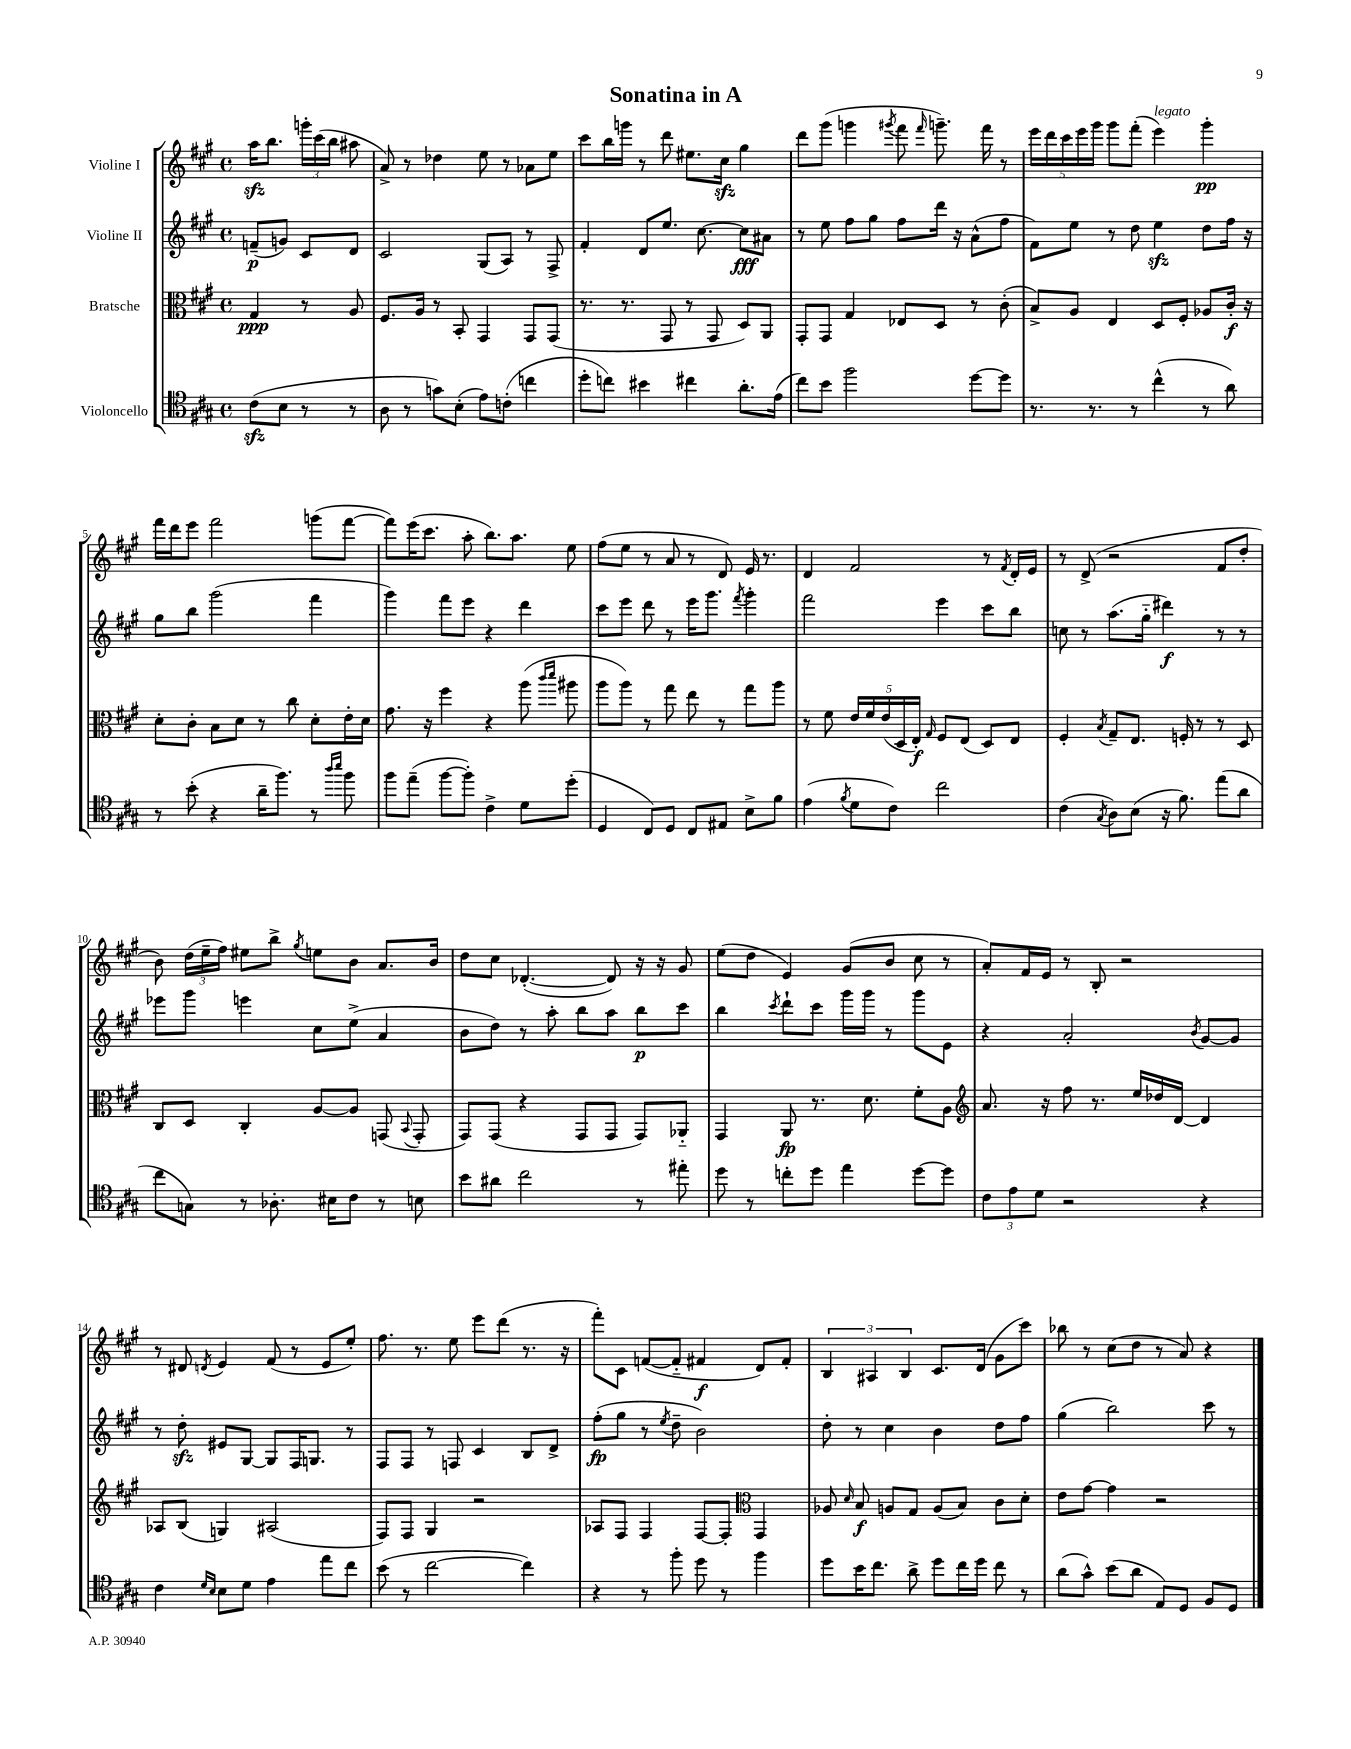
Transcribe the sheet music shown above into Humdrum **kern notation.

**kern	**kern	**dynam	**kern	**dynam	**kern	**dynam
*part4	*part3	*part3	*part2	*part2	*part1	*part1
*staff4	*staff3	*staff3	*staff2	*staff2	*staff1	*staff1
*I"Violoncello	*I"Bratsche	*	*I"Violine II	*	*I"Violine I	*
*clefC4	*clefC3	*	*clefG2	*	*clefG2	*
*k[f#c#g#]	*k[f#c#g#]	*	*k[f#c#g#]	*	*k[f#c#g#]	*
*M4/4	*M4/4	*	*M4/4	*	*M4/4	*
*met(c)	*met(c)	*	*met(c)	*	*met(c)	*
=	=	=	=	=	=	=
(8c#zz\L	4G#/	ppp	(8fn~/L	p	16aazz\KL	.
.	.	.	.	.	8.bb\J	.
8B\J	.	.	8gn/J)	.	.	.
8r	8r	.	8c#/L	.	24gggn'\LL	.
.	.	.	.	.	(24ccc#\	.
.	.	.	.	.	24bb\JJ	.
8r	8A/	.	8d/J	.	8aa#X\	.
=1	=1	=1	=1	=1	=1	=1
8A\	8.F#/L	.	2c#/	.	8a^/)	.
8r	.	.	.	.	8r	.
.	16A/Jk	.	.	.	.	.
8gn\L)	8r	.	.	.	4dd-X\	.
(8B'\J	8BB'/	.	.	.	.	.
8e\L)	4GG#/	.	(8G#/L	.	8ee\	.
(8cn'\J	.	.	8A/J)	.	8r	.
4ccn\	8GG#/L	.	8r	.	8a-X\L	.
.	(8GG#/J	.	8F#^/	.	8ee\J	.
=2	=2	=2	=2	=2	=2	=2
8dd'\L	8.r	.	4f#'/	.	8ccc#\L	.
8ccn\J)	.	.	.	.	16bb\L	.
.	8.r	.	.	.	16gggn\JJ	.
4b#X\	.	.	8d/L	.	8r	.
.	8GG#/	.	8.ee/J	.	8ddd\	.
4cc#X\	8r	.	.	.	8.ee#X\L	.
.	.	.	[8.cc#\	.	.	.
.	8GG#/	.	.	.	.	.
.	.	.	.	.	16cc#zz\Jk	.
8.a'\L	8D/L)	.	8cc#\L]	fff	4gg#\	.
.	8AA/J	.	8a#X\J	.	.	.
(16e\Jk	.	.	.	.	.	.
=3	=3	=3	=3	=3	=3	=3
8cc#\L)	8GG#'/L	.	8r	.	8ddd\L	.
8b\J	8GG#/J	.	8ee\	.	(8ggg#\J	.
2ff#\	4G#/	.	8ff#\L	.	4gggn\	.
.	.	.	8gg#\J	.	.	.
.	.	.	.	.	8qggg#X/	.
.	8E-X/L	.	8ff#\L	.	8fff#\	.
.	.	.	.	.	16qqfff#/	.
.	8D/J	.	16ddd\Jk	.	8.gggn~\)	.
.	.	.	16r	.	.	.
[8dd\L	8r	.	(8a^^\L	.	.	.
.	.	.	.	.	16fff#\	.
8dd\J]	(8c#'\	.	8ff#\J	.	8r	.
=4	=4	=4	=4	=4	=4	=4
8.r	8B^/L)	.	8f#\L)	.	20eee\LL	.
.	.	.	.	.	20ddd\	.
.	.	.	.	.	20ccc#\	.
.	8A/J	.	8ee\J	.	.	.
.	.	.	.	.	20eee\	.
8.r	.	.	.	.	.	.
.	.	.	.	.	20ggg#\JJ	.
.	4E/	.	8r	.	8ggg#\L	.
8r	.	.	8dd\	.	(8fff#'\J	.
!	!	!	!	!	!LO:TX:a:i:t=legato	!
(4cc#^^\	8D/L	.	4eezz\	.	4eee\)	.
.	8F#'/J	.	.	.	.	.
8r	8A-X/L	.	8dd\L	.	4ggg#'\	pp
8a\)	16c#'/Jk	f	16ff#\Jk	.	.	.
.	16r	.	16r	.	.	.
!!LO:LB:g=z
=5	=5	=5	=5	=5	=5	=5
8r	8d'\L	.	8gg#\L	.	16fff#\LL	.
.	.	.	.	.	16ddd\J	.
(8b'\	8c#'\J	.	8bb\J	.	8eee\J	.
4r	8B\L	.	(2ggg#\	.	2fff#\	.
.	8d\J	.	.	.	.	.
16a~\KL	8r	.	.	.	.	.
8.ff#\J)	.	.	.	.	.	.
.	8cc#\	.	.	.	.	.
8r	8d'\L	.	4fff#\	.	(8gggn\L	.
16qqaa/LL	.	.	.	.	.	.
16qqbb/JJ	.	.	.	.	.	.
8ff#\	16e'\L	.	.	.	[8fff#\J	.
.	16d\JJ	.	.	.	.	.
=6	=6	=6	=6	=6	=6	=6
8ff#\L	8.g#\	.	4ggg#\)	.	8fff#\L])	.
(8ee~\J	.	.	.	.	(16eee\K	.
.	16r	.	.	.	8.ccc#\J	.
[8ff#\L	4ff#\	.	8fff#\L	.	.	.
8ff#'\J])	.	.	8eee\J	.	8aa'\	.
4c#^\	4r	.	4r	.	8.bb\L)	.
.	.	.	.	.	8.aa\J	.
8d\L	(8aa\	.	4ddd\	.	.	.
.	16qqccc#/LL	.	.	.	.	.
.	16qqddd/JJ	.	.	.	.	.
(8dd'\J	8aa#X\	.	.	.	8ee\	.
=7	=7	=7	=7	=7	=7	=7
4D/	8aa\L	.	8ccc#\L	.	(8ff#\L	.
.	8aa\J)	.	8eee\J	.	8ee\J	.
8C#/L)	8r	.	8ddd\	.	8r	.
8D/J	8gg#\	.	8r	.	8a/	.
8C#/L	8ee\	.	16eee\KL	.	8r	.
.	.	.	8.ggg#\J	.	.	.
8E#X/J	8r	.	.	.	8d/)	.
.	.	.	8qfff#/	.	.	.
8B^\L	8gg#\L	.	4ggg#'\	.	16e/	.
.	.	.	.	.	8.r	.
8f#\J	8aa\J	.	.	.	.	.
=8	=8	=8	=8	=8	=8	=8
(4e\	8r	.	2fff#\	.	4d/	.
.	8f#\	.	.	.	.	.
8qf#/	.	.	.	.	.	.
8d\L	20e/LL	.	.	.	2f#/	.
.	20f#/	.	.	.	.	.
.	(20e/	.	.	.	.	.
8c#\J)	.	.	.	.	.	.
.	20D/	.	.	.	.	.
.	20E'/JJ)	f	.	.	.	.
.	16qqG#/	.	.	.	.	.
2cc#\	8F#/L	.	4eee\	.	.	.
.	(8E/J	.	.	.	.	.
.	8D/L)	.	8ccc#\L	.	8r	.
.	.	.	.	.	8qf#/	.
.	8E/J	.	8bb\J	.	16d'/LL	.
.	.	.	.	.	16e/JJ	.
=9	=9	=9	=9	=9	=9	=9
(4c#\	4F#'/	.	8ccn\	.	8r	.
.	.	.	8r	.	(8d^/	.
8qG#/	8qB/	.	.	.	.	.
8A\L)	8G#~/L	.	(8.aa\L	.	2r	.
(8B\J	8.E/J	.	.	.	.	.
.	.	.	16gg#\Jk	.	.	.
16r	.	.	4ddd#X\)	f	.	.
8.f#\)	16Fn'/	.	.	.	.	.
.	8r	.	.	.	.	.
(8ee\L	8r	.	8r	.	8f#/L	.
8a\J	8D/	.	8r	.	8dd'/J	.
!!LO:LB:g=z
=10	=10	=10	=10	=10	=10	=10
8cc#\L	8C#/L	.	8eee-X\L	.	8b\)	.
8Gn\J)	8D/J	.	8ggg#\J	.	(24dd\LL	.
.	.	.	.	.	24ee~\	.
.	.	.	.	.	24ff#\JJ)	.
8r	4C#'/	.	4eeen\	.	8ee#X\L	.
8.A-X'\	.	.	.	.	8bb^\J	.
.	.	.	.	.	8qgg#/	.
.	[8A/L	.	8cc#\L	.	8een\L	.
16B#X\KL	.	.	.	.	.	.
8c#\J	8A/J]	.	(8ee^\J	.	8b\J	.
8r	(8GGn/	.	4a/	.	8.a/L	.
.	8qqBB/	.	.	.	.	.
8Bn\	8GG'/	.	.	.	.	.
.	.	.	.	.	16b/Jk	.
=11	=11	=11	=11	=11	=11	=11
8b\L	8GG#/L)	.	8b\L	.	8dd\L	.
8a#X\J	(8GG#/J	.	8dd\J)	.	8cc#\J	.
2cc#\	4r	.	8r	.	([4.d-X'/	.
.	.	.	8aa'\	.	.	.
.	8GG#/L	.	8bb\L	.	.	.
.	8GG#/J	.	8aa\J	.	8d-/])	.
8r	8GG#/L)	.	8bb\L	p	16r	.
.	.	.	.	.	16r	.
8ee#X'\	8AA-X/J	.	8ccc#\J	.	8g#/	.
=12	=12	=12	=12	=12	=12	=12
8dd\	4GG#/	.	4bb\	.	(8ee\L	.
8r	.	.	.	.	8dd\J	.
.	.	.	8qccc#/	.	.	.
8ccn'\L	8AA/	fp	8ddd`\L	.	4e/)	.
8dd\J	8.r	.	8ccc#\J	.	.	.
4ee\	.	.	16ggg#\LL	.	(8g#/L	.
.	8.d\	.	16ggg#\JJ	.	.	.
.	.	.	8r	.	8b/J	.
[8dd\L	8f#'\L	.	8ggg#\L	.	8cc#\	.
8dd\J]	8A\J	.	8e\J	.	8r	.
=13	=13	=13	=13	=13	=13	=13
*	*clefG2	*	*	*	*	*
12c#\L	8.a/	.	4r	.	8a'/L)	.
12e\	.	.	.	.	.	.
.	.	.	.	.	16f#/L	.
12d\J	.	.	.	.	.	.
.	16r	.	.	.	16e/JJ	.
2r	8ff#\	.	2a'/	.	8r	.
.	8.r	.	.	.	8B'/	.
.	.	.	.	.	2r	.
.	16ee/LL	.	.	.	.	.
.	16dd-X/	.	.	.	.	.
.	[16d/JJ	.	.	.	.	.
.	.	.	8qb/	.	.	.
4r	4d/]	.	[8g#/L	.	.	.
.	.	.	8g#/J]	.	.	.
!!LO:LB:g=z
=14	=14	=14	=14	=14	=14	=14
4c#\	8A-X/L	.	8r	.	8r	.
.	(8B/J	.	8ddzz'\	.	8d#X/	.
16qqd/LL	.	.	.	.	.	.
16qqB/JJ	.	.	.	.	8qdn/	.
8B\L	4Gn/)	.	8e#X/L	.	4e/	.
8d\J	.	.	[8G#/J	.	.	.
4e\	(2A#X/	.	8G#/L]	.	(8f#/	.
.	.	.	16F#/K	.	8r	.
.	.	.	8.Gn/J	.	.	.
8ee\L	.	.	.	.	8e/L	.
8cc#\J	.	.	8r	.	8ee'/J)	.
=15	=15	=15	=15	=15	=15	=15
(8b\	8F#/L)	.	8F#/L	.	8.ff#\	.
8r	8F#/J	.	8F#/J	.	.	.
.	.	.	.	.	8.r	.
[2cc#\	4G#/	.	8r	.	.	.
.	.	.	8Fn/	.	8ee\	.
.	2r	.	4c#/	.	8eee\L	.
.	.	.	.	.	(8ddd\J	.
4cc#\])	.	.	8B/L	.	8.r	.
.	.	.	8d^/J	.	.	.
.	.	.	.	.	16r	.
=16	=16	=16	=16	=16	=16	=16
4r	8A-X/L	.	(8ff#'\L	fp	8fff#'\L)	.
.	8F#/J	.	8gg#\J	.	8c#\J	.
8r	4F#/	.	8r	.	([8fn/L	.
.	.	.	8qee/	.	.	.
8ff#'\	.	.	8dd~\	.	8f/J]	.
8dd\	[8F#/L	.	2b\)	.	4f#X/	f
8r	8F#'/J]	.	.	.	.	.
*	*clefC3	*	*	*	*	*
4ff#\	4GG#/	.	.	.	8d/L)	.
.	.	.	.	.	8f#'/J	.
=17	=17	=17	=17	=17	=17	=17
8dd\L	8A-X/	.	8dd'\	.	6B/	.
.	16qqd/	.	.	.	.	.
16b\K	8B/	f	8r	.	.	.
.	.	.	.	.	6A#X/	.
8.cc#\J	.	.	.	.	.	.
.	8An/L	.	4cc#\	.	.	.
.	.	.	.	.	6B/	.
8a^\	8G#/J	.	.	.	.	.
8dd\L	(8A/L	.	4b\	.	8.c#/L	.
16cc#\L	8B/J)	.	.	.	.	.
16dd\JJ	.	.	.	.	(16d/Jk	.
8cc#\	8c#\L	.	8dd\L	.	8g#\L	.
8r	8d'\J	.	8ff#\J	.	8ccc#\J)	.
=18	=18	=18	=18	=18	=18	=18
(8a\L	8e\L	.	(4gg#\	.	8bb-X\	.
8g#^^\J)	[8g#\J	.	.	.	8r	.
(8b\L	4g#\]	.	2bb\)	.	(8cc#\L	.
8a\J	.	.	.	.	8dd\J	.
8E/L)	2r	.	.	.	8r	.
8D/J	.	.	.	.	8a/)	.
8F#/L	.	.	8ccc#\	.	4r	.
8D/J	.	.	8r	.	.	.
==	==	==	==	==	==	==
*-	*-	*-	*-	*-	*-	*-
